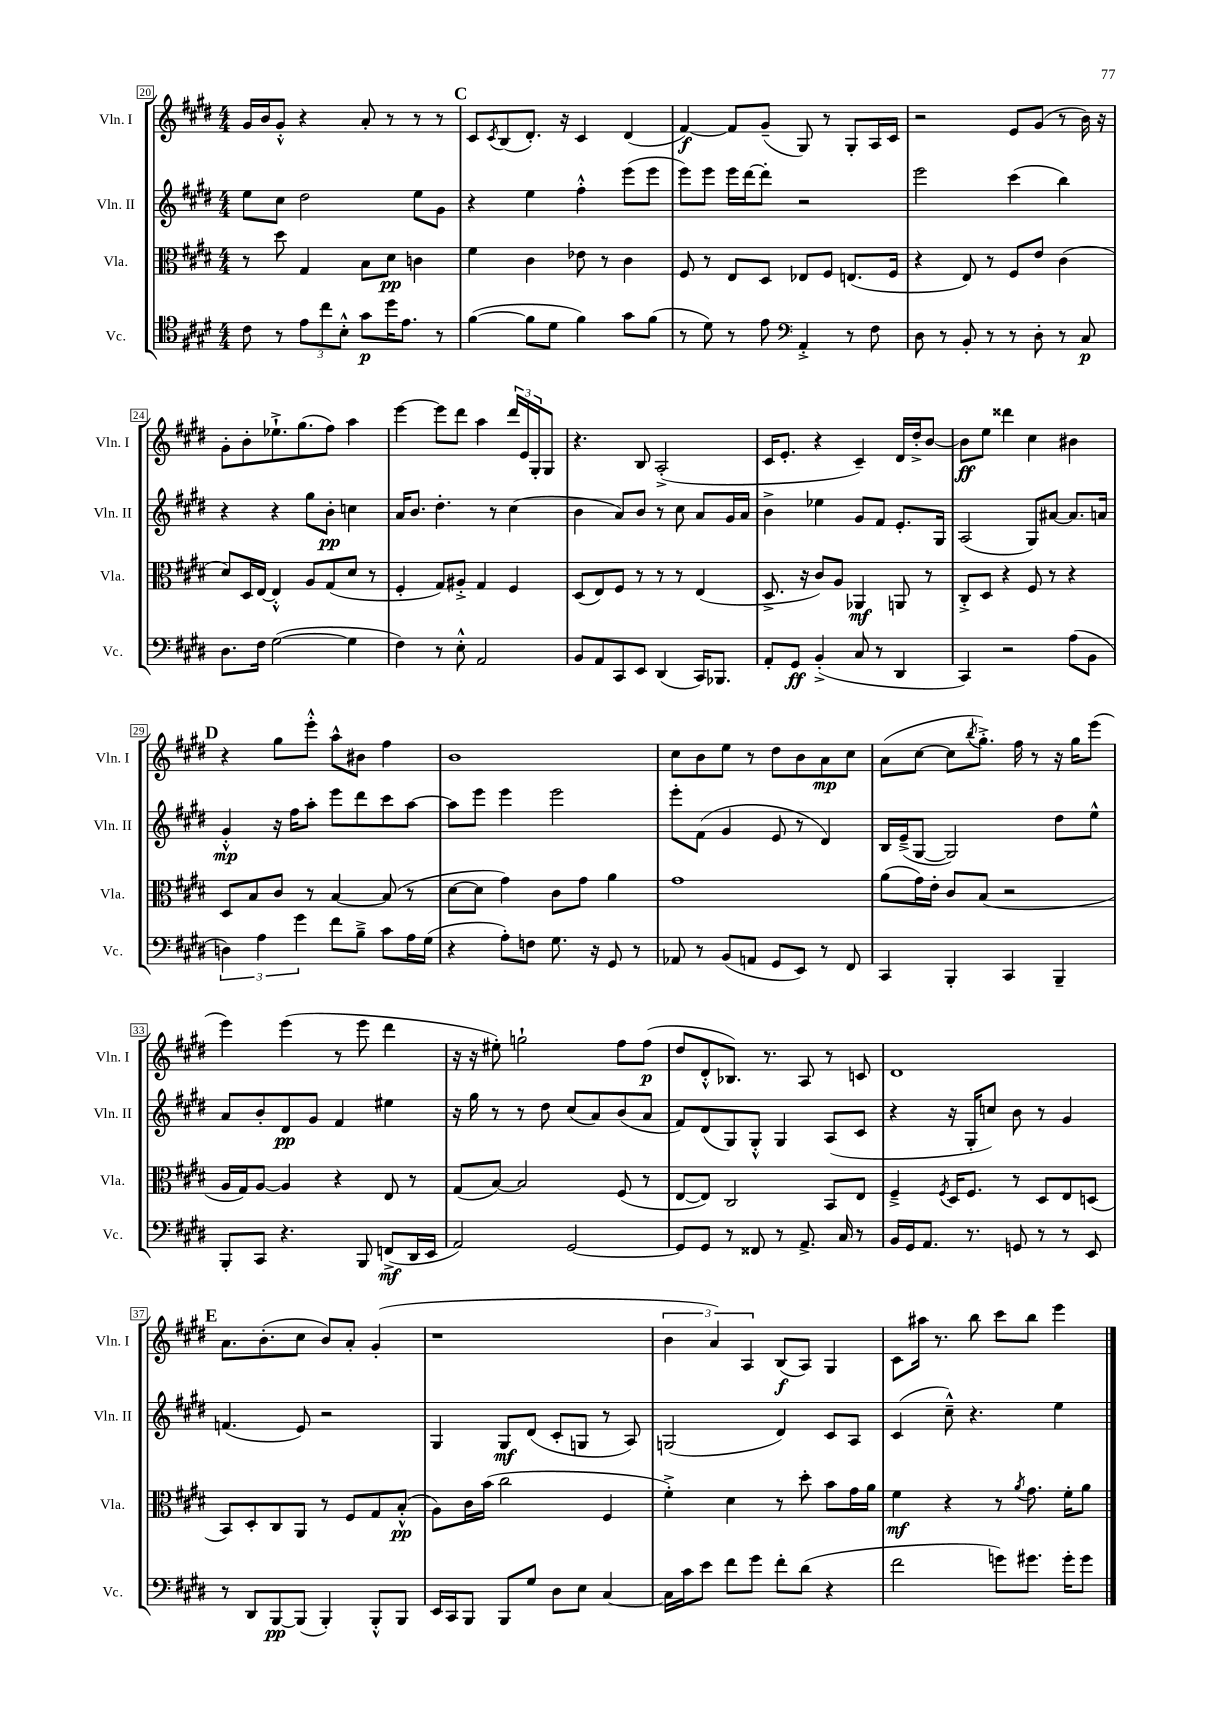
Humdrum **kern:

**kern	**kern	**kern	**kern
*staff4	*staff3	*staff2	*staff1
*clefC4	*clefC3	*clefG2	*clefG2
*k[f#c#g#d#]	*k[f#c#g#d#]	*k[f#c#g#d#]	*k[f#c#g#d#]
*M4/4	*M4/4	*M4/4	*M4/4
8c#\	8r	8ee\L	16g#/LL
.	.	.	16b/J
8r	8dd#\	8cc#\J	8g#'^^/J
12e\L	4G#/	2dd#\	4r
12cc#\	.	.	.
12B'^^\J	.	.	.
8g#\L	8B\L	.	8a'/
16dd#\K	8d#\J	.	8r
8.e\J	.	.	.
.	4c\	8ee\L	8r
8r	.	8g#\J	8r
=	=	=	=
([4f#\	4f#\	4r	8c#/L
.	.	.	8qc#/
.	.	.	(8B/
8f#\]L	4c#\	4ee\	8.d#'/J)
8d#\J	.	.	.
.	.	.	16r
4f#\)	8e-\	4ff#'^^\	4c#/
.	8r	.	.
8g#\L	4c#\	(8eee\L	(4d#/
(8f#\J	.	8eee\J	.
=	=	=	=
8r	8F#/	8eee\L)	[4f#/)
8d#\)	8r	8eee\J	.
8r	8E/L	16eee\LL	8f#/]L
.	.	[16ddd#\J	.
8e\	8D#/J	8ddd#'\]J	(8g#~/J
*clefF4	*	*	*
4AA'^/	8E-/L	2r	8G#/)
.	8F#/J	.	8r
8r	(8.E/L	.	8G#'/L
8F#\	.	.	16A/L
.	16F#/Jk	.	16c#/JJ
=	=	=	=
8D#\	4r	2eee\	2r
8r	.	.	.
8BB'/	8E/)	.	.
8r	8r	.	.
8r	8F#/L	(4ccc#\	8e/L
8D#'\	8e/J	.	(8g#/J
8r	(4c#\	4bb\)	8r
8C#/	.	.	16b\)
.	.	.	16r
=	=	=	=
8.D#\L	8d#/L)	4r	8g#'\L
.	16D#/L	.	8b'\
16F#\Jk	[16E/JJ	.	.
([2G#\	4E'^^/]	4r	8.ee-`^\
.	.	.	(8.gg#\
.	8A/L	8gg#\L	.
.	(8G#/	8b'\J	8ff#\J)
4G#\]	8d#/J	4cc\	4aa\
.	8r	.	.
=	=	=	=
4F#\)	4F#'/	16a/LK	[4eee\
.	.	8.b/J	.
8r	8G#/L)	4.dd#'\	8eee\]L
8E'^^\	8A#'^/J	.	8ddd#\J
2AA/	4G#/	.	4aa\
.	.	8r	.
.	4F#/	(4cc#\	24ddd#/LL
.	.	.	24e/
.	.	.	24G#'/J
.	.	.	8G#/J
=	=	=	=
8BB/L	(8D#/L	4b\	4.r
8AA/	8E/)	.	.
8CC#/	8F#/J	8a/L)	.
8EE/J	8r	8b/J	8B/
(4DD#/	8r	8r	(2A'^/
.	8r	8cc#\	.
16CC#/LK)	(4E/	8a/L	.
8.BBB-/J	.	.	.
.	.	16g#/L	.
.	.	16a/JJ	.
=	=	=	=
8AA'/L	8.D#^/	4b^\	16c#/LK
.	.	.	8.e'/J
8GG#/J	.	.	.
.	16r	.	.
(4BB'^/	8c#/L)	4ee-\	4r
.	8A/J	.	.
8C#/	4AA-/	8g#/L	4c#~/)
8r	.	8f#/J	.
4DD#/	8AA/	8.e'/L	16d#/LL
.	.	.	16dd#'^/J
.	8r	.	[8b/J
.	.	16G#/Jk	.
=	=	=	=
4CC#/)	8C#'^/L	(2A/	8b\]L
.	8D#/J	.	8ee\J
2r	4r	.	4ddd##\
.	8F#/	8G#/L)	4cc#\
.	8r	[8a#/J	.
(8A\L	4r	8.a#/]L	4b#\
8BB\J	.	.	.
.	.	16a/Jk	.
=	=	=	=
6D\)	8D#/L	4g#'^^/	4r
.	8B/	.	.
6A\	.	.	.
.	8c#/J	16r	8gg#\L
.	.	16ff#\LK	.
6g#\	.	.	.
.	8r	8aa'\J	8eee'^^\J
8f#\L	[4B/	8eee\L	8aa^^\L
8B~^\J	.	8ddd#\	8b#\J
8c#\L	(8B/]	8ccc#\	4ff#\
16A\L	8r	[8aa\J	.
(16G#\JJ	.	.	.
=	=	=	=
4r	[8d#\L	8aa\]L	1b
.	8d#\]J	8eee\J	.
8A'\L)	4g#\)	4eee\	.
8F\J	.	.	.
8.G#\	8c#\L	2eee\	.
.	8g#\J	.	.
16r	.	.	.
8GG#/	4a\	.	.
8r	.	.	.
=	=	=	=
8AA-/	1g#	8eee'\L	8cc#\L
8r	.	(8f#\J	8b\
(8BB/L	.	4g#/	8ee\J
8AA/J	.	.	8r
8GG#/L	.	8e/	8dd#\L
8EE/J)	.	8r	8b\
8r	.	4d#/)	8a\
8FF#/	.	.	8cc#\J
=	=	=	=
4CC#/	(8a\L	16B/LL	(8a\L
.	.	(16e~^/J	.
.	16g#\L)	[8G#/J	[8cc#\J
.	16e'\JJ	.	.
4BBB'/	8c#/L	2G#/])	8cc#\]L
.	.	.	8qbb/
.	(8B/J	.	8.gg#'^\J)
4CC#/	2r	.	.
.	.	.	16ff#\
.	.	.	8r
4BBB~/	.	8dd#\L	16r
.	.	.	16gg#\LK
.	.	8ee^^\J	(8eee\J
=	=	=	=
8BBB'/L	16A/LL	8a/L	4eee\)
.	16G#/J)	.	.
8CC#/J	[8A/J	8b'/	.
4.r	4A/]	8d#/	(4eee\
.	.	8g#/J	.
.	4r	4f#/	8r
8BBB/	.	.	8eee\
(8FF^/L	8E/	4ee#\	4ddd#\
16DD#/L	8r	.	.
16EE/JJ	.	.	.
=	=	=	=
2AA/)	(8G#/L	16r	16r
.	.	16gg#\	16r
.	[8B/J)	8r	8ee#'\)
.	2B/]	8r	2gg`\
.	.	8dd#\	.
[2GG#/	.	(8cc#/L	.
.	.	8a/)	.
.	(8F#/	(8b/	8ff#\L
.	8r	8a/J	(8ff#\J
=	=	=	=
8GG#/]L	[8E/L	8f#/L)	8dd#/L
8GG#/J	8E/]J)	(8d#/	8d#'^^/
8r	2C#/	8G#/)	8.B-/J)
8FF##/	.	8G#'^^/J	.
.	.	.	8.r
8r	.	4G#/	.
8.AA^/	.	.	8A/
.	8BB/L	(8A/L	8r
16C#/	.	.	.
8r	8E/J	8c#/J	8c/
=	=	=	=
16BB/LL	4F#~^/	4r	1d#
16GG#/J	.	.	.
8.AA/J	.	.	.
.	8qF#/	.	.
.	16D#/LK	16r	.
8.r	8.F#/J	16G#'/LK	.
.	.	8cc/J)	.
8GG/	8r	8b\	.
8r	8D#/L	8r	.
8r	8E/	4g#/	.
8EE/	(8D/J	.	.
=	=	=	=
8r	8BB/L)	(4.f/	8.a\L
8DD#/L	8D#'/	.	.
.	.	.	(8.b'\
[8BBB/	8C#/	.	.
(8BBB/]J	8AA/J	8e/)	8cc#\J
4BBB'/)	8r	2r	8b/L)
.	8F#/L	.	8a'/J
8BBB'^^/L	8G#/	.	(4g#'/
8BBB/J	(8B'^^/J	.	.
=	=	=	=
16EE/LL	8A\L)	4G#/	1r
16CC#/J	.	.	.
8BBB/J	16c#\L	.	.
.	(16b\JJ	.	.
8BBB/L	2cc#\	8G#/L	.
8G#/J	.	(8d#/J	.
8D#\L	.	8c#'/L	.
8E\J	.	8G/J	.
[4C#/	4F#/	8r	.
.	.	8A/)	.
=	=	=	=
16C#\]LL	4f#'^\)	(2G/	6b\
16c#\J	.	.	.
8e\J	.	.	.
.	.	.	6a/)
8f#\L	4d#\	.	.
.	.	.	6A/
8g#\J	.	.	.
8f#'\L	8r	4d#/)	(8B/L
(8d#\J	8dd#'\	.	8A/J)
4r	8b\L	8c#/L	4G#/
.	16g#\L	8A/J	.
.	16a\JJ	.	.
=	=	=	=
2f#\	4f#\	(4c#/	8c#\L
.	.	.	16aa#\Jk
.	.	.	8.r
.	4r	8cc#~^^\)	.
.	.	4.r	8bb\
8g\L)	8r	.	8ccc#\L
.	8qa/	.	.
8.g#\J	8.g#\	.	8bb\J
.	.	4ee\	4eee\
16g#'\LK	16f#'\LK	.	.
8g#\J	8a\J	.	.
==	==	==	==
*-	*-	*-	*-
